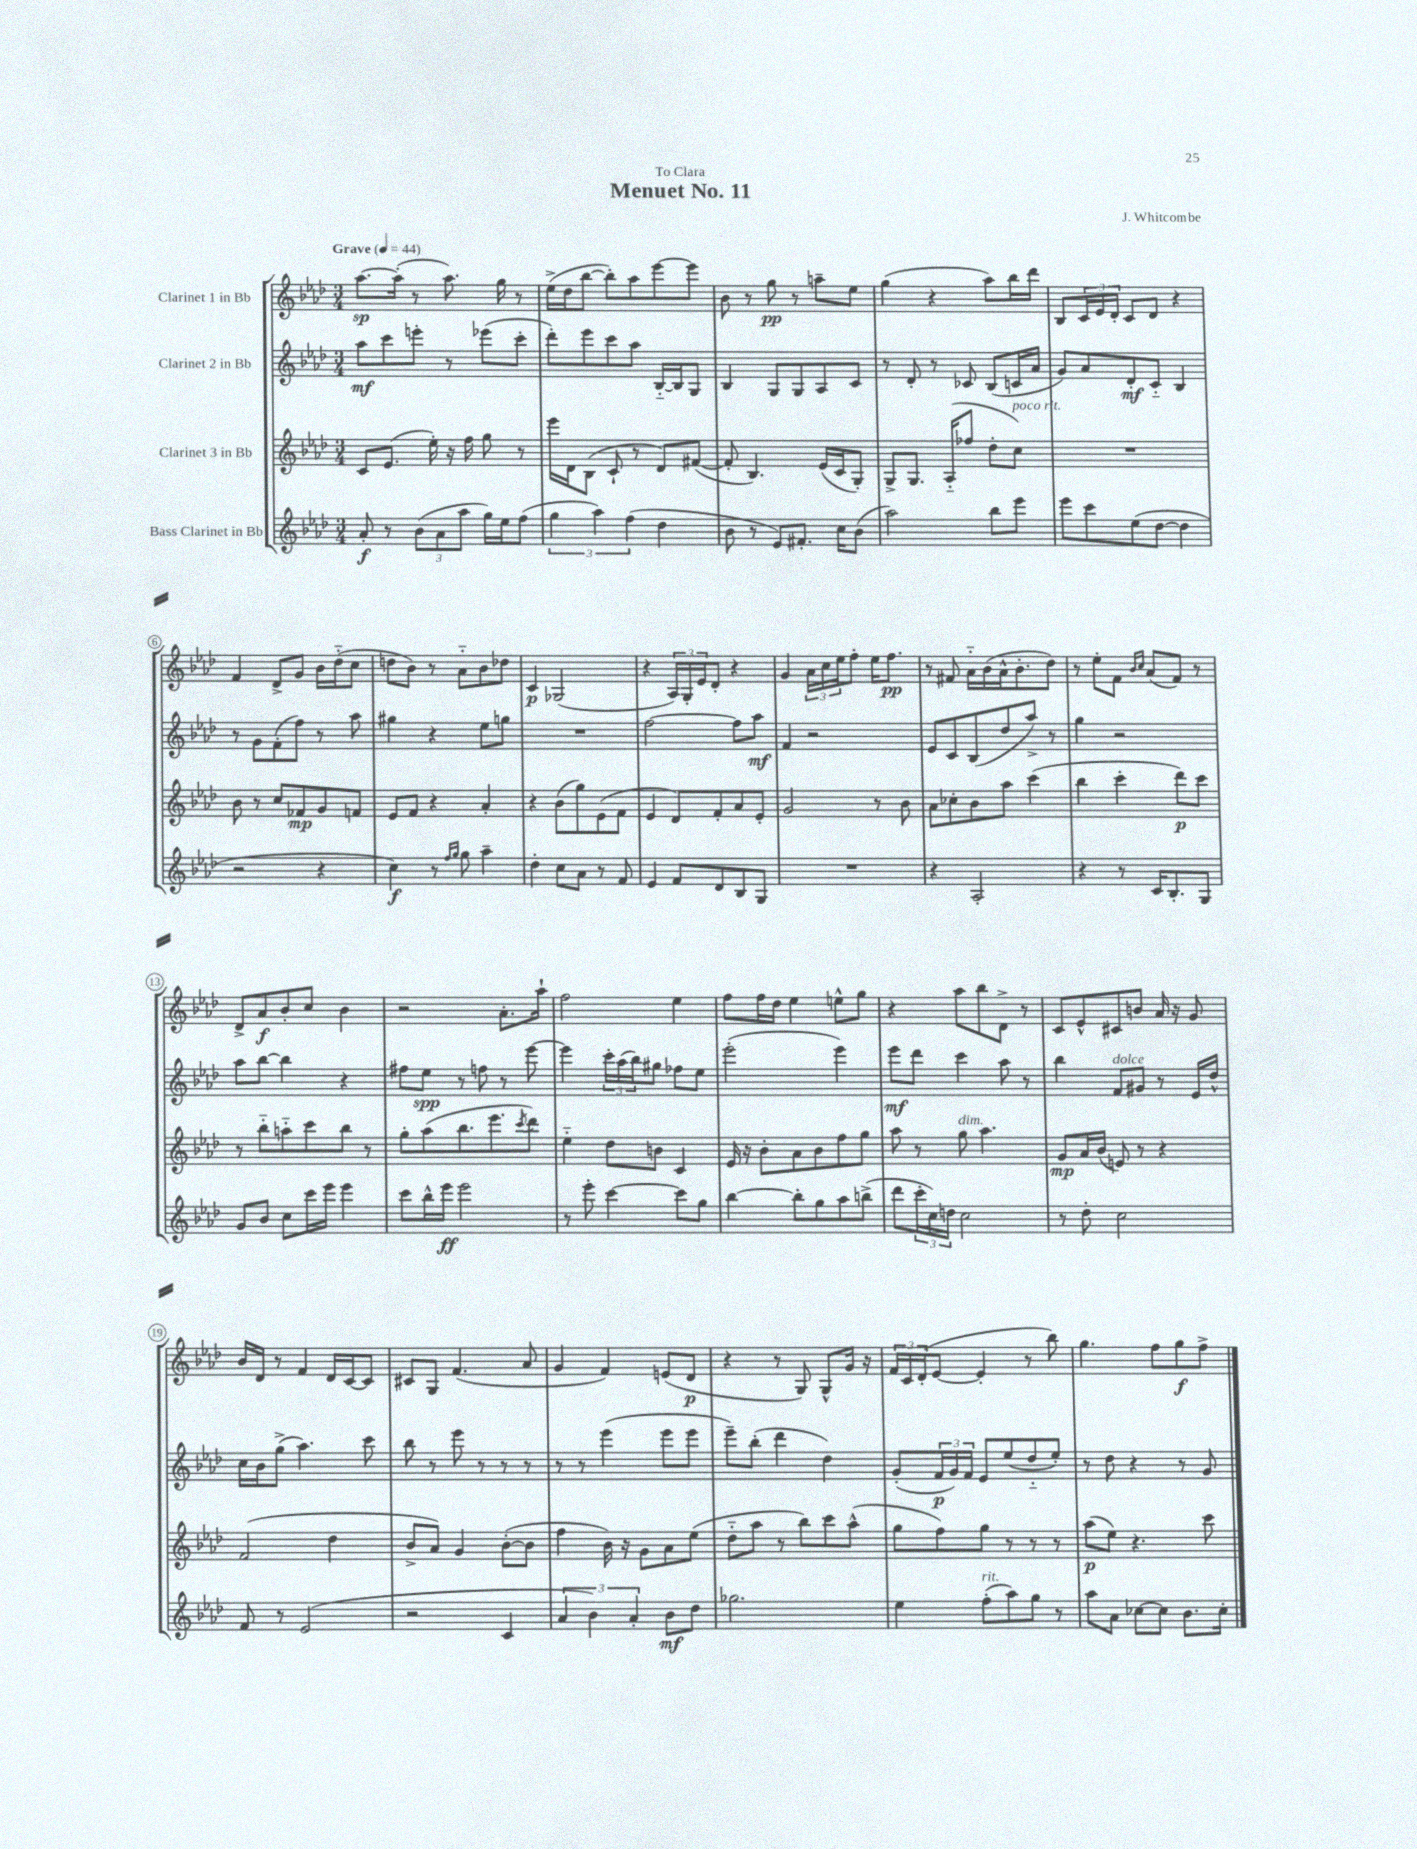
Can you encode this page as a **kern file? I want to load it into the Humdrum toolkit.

**kern	**dynam	**kern	**dynam	**kern	**dynam	**kern	**dynam
*part4	*part4	*part3	*part3	*part2	*part2	*part1	*part1
*staff4	*staff4	*staff3	*staff3	*staff2	*staff2	*staff1	*staff1
*I"Bass Clarinet in Bb	*	*I"Clarinet 3 in Bb	*	*I"Clarinet 2 in Bb	*	*I"Clarinet 1 in Bb	*
*clefG2	*	*clefG2	*	*clefG2	*	*clefG2	*
*k[b-e-a-d-]	*	*k[b-e-a-d-]	*	*k[b-e-a-d-]	*	*k[b-e-a-d-]	*
*M3/4	*	*M3/4	*	*M3/4	*	*M3/4	*
*MM44	*	*MM44	*	*MM44	*	*MM44	*
=1	=1	=1	=1	=1	=1	=1	=1
!	!	!	!	!	!	!LO:TX:a:B:t=Grave	!
8a-'/	f	8c/L	.	8aa-\L	mf	[8.aa-\L	sp
8r	.	(8.e-/J	.	8ccc\	.	.	.
.	.	.	.	.	.	(16aa-'\Jk]	.
(12b-\L	.	.	.	8eeen'\J	.	8r	.
.	.	16ee-'\)	.	.	.	.	.
12a-\	.	.	.	.	.	.	.
.	.	16r	.	8r	.	8.aa-\)	.
12aa-\J	.	.	.	.	.	.	.
.	.	16ff\	.	.	.	.	.
16gg\LL)	.	8gg\	.	(8eee-X\L	.	.	.
16ee-\J	.	.	.	.	.	16gg\	.
(8ff\J	.	8r	.	8ccc'\J	.	8r	.
=2	=2	=2	=2	=2	=2	=2	=2
6gg\	.	16eee-\LL	.	8ddd-'\L)	.	(16ee-^\LL	.
.	.	16d-\J	.	.	.	16dd-\J	.
.	.	(8B-\J	.	8eee-\	.	[8bb-\J	.
6aa-\)	.	.	.	.	.	.	.
.	.	8c`/	.	8ccc\	.	8bb-'\L])	.
(6ff\	.	.	.	.	.	.	.
.	.	8r	.	8aa-\J	.	8aa-\	.
4dd-\	.	8d-/L)	.	[16B-/LL	.	[8eee-\	.
.	.	.	.	16B-/J]	.	.	.
.	.	([8f#X/J	.	8G/J	.	8eee-\J]	.
=3	=3	=3	=3	=3	=3	=3	=3
8b-\	.	8f#'/]	.	4B-/	.	8b-\	.
8r	.	4.B-/)	.	.	.	8r	.
8e-/L)	.	.	.	8G/L	.	8gg\	pp
8.f#X'/J	.	.	.	8G/	.	8r	.
.	.	(16e-/LL	.	8A-/	.	8aan~\L	.
16cc\KL	.	16c/J	.	.	.	.	.
(8b-\J	.	8G'/J)	.	8c/J	.	8ee-\J	.
=4	=4	=4	=4	=4	=4	=4	=4
2aa-\)	.	8G^/L	.	8r	.	(4gg\	.
.	.	8.G/J	.	8d-'/	.	.	.
.	.	.	.	8r	.	4r	.
.	.	(16A-/KL	.	.	.	.	.
.	.	8ff-X/J	.	8c-X/	.	.	.
8bb-\L	.	8dd-'\L	.	(8B-/L	.	8aa-\L)	.
!	!	!LO:TX:a:i:t=poco rit.	!	!	!	!	!
8eee-\J	.	8cc\J)	.	16cn/L	.	16bb-\L	.
.	.	.	.	16a-/JJ	.	16ddd-\JJ	.
=5	=5	=5	=5	=5	=5	=5	=5
8eee-\L	.	2.r	.	8g/L)	.	8B-/L	.
8ccc\	.	.	.	8a-/	.	24c/L	.
.	.	.	.	.	.	24e-/	.
.	.	.	.	.	.	24d-'/JJ	.
(8ee-\	.	.	.	8d-'/	mf	8c/L	.
[8dd-\J	.	.	.	8c/J	.	8d-/J	.
4dd-\]	.	.	.	4B-/	.	4r	.
!!LO:LB:g=z
=6	=6	=6	=6	=6	=6	=6	=6
2r	.	8b-\	.	8r	.	4f/	.
.	.	8r	.	8g\L	.	.	.
.	.	8cc/L	.	(8f'\	.	8d-^/L	.
.	.	8f-X/	mp	8ff\J)	.	8g/J	.
4r	.	8g/	.	8r	.	16b-\LL	.
.	.	.	.	.	.	(16dd-\J	.
.	.	8fn/J	.	8aa-\	.	8cc\J	.
=7	=7	=7	=7	=7	=7	=7	=7
4cc\)	f	8e-/L	.	4gg#X\	.	8ddn\L	.
.	.	8f/J	.	.	.	8b-\J)	.
8r	.	4r	.	4r	.	8r	.
16qqff/LL	.	.	.	.	.	.	.
16qqgg/JJ	.	.	.	.	.	.	.
8gg\	.	.	.	.	.	8a-\L	.
4aa-~\	.	4a-'/	.	8ee-\L	.	8b-\	.
.	.	.	.	8ggn\J	.	8dd-X\J	.
=8	=8	=8	=8	=8	=8	=8	=8
4dd-'\	.	4r	.	2.r	.	4c/	p
8cc\L	.	(8b-\L	.	.	.	(2G-X/	.
8a-\J	.	8gg\)	.	.	.	.	.
8r	.	(8e-\	.	.	.	.	.
8f/	.	8f\J	.	.	.	.	.
=9	=9	=9	=9	=9	=9	=9	=9
4e-/	.	4e-/	.	[2ff\	.	4r	.
8f/L	.	8d-/L)	.	.	.	24A-/LL)	.
.	.	.	.	.	.	24G'/	.
.	.	.	.	.	.	24e-/J	.
8d-/	.	8f'/	.	.	.	8d-'/J	.
8B-/	.	8a-/	.	8ff\L]	.	4r	.
8G/J	.	8e-'/J	.	8aa-\J	mf	.	.
=10	=10	=10	=10	=10	=10	=10	=10
2.r	.	2g/	.	4f/	.	4g/	.
.	.	.	.	2r	.	24a-\LL	.
.	.	.	.	.	.	24cc\	.
.	.	.	.	.	.	24ee-\J	.
.	.	.	.	.	.	8ff'\J	.
.	.	8r	.	.	.	16ee-\KL	.
.	.	.	.	.	.	8.ff\J	pp
.	.	8b-\	.	.	.	.	.
=11	=11	=11	=11	=11	=11	=11	=11
4r	.	8a-\L	.	8e-/L	.	8r	.
.	.	8cc-X'\	.	8c/	.	8f#X/	.
2A-'/	.	8b-\	.	(8B-/	.	16a-\LL	.
.	.	.	.	.	.	(16b-\	.
.	.	8aa-\J	.	8dd-/	.	16a-^^\J	.
.	.	.	.	.	.	8.b-'\	.
.	.	(4ccc\	.	8aa-^/J)	.	.	.
.	.	.	.	8r	.	8dd-\J)	.
=12	=12	=12	=12	=12	=12	=12	=12
4r	.	4bb-\	.	4gg\	.	8r	.
.	.	.	.	.	.	8ee-'\L	.
8r	.	4ccc'\	.	2r	.	8f\J	.
.	.	.	.	.	.	16qqb-/LL	.
.	.	.	.	.	.	16qqcc/JJ	.
16c/KL	.	.	.	.	.	(8a-/L	.
8.B-'/	.	.	.	.	.	.	.
.	.	8ddd-\L)	p	.	.	8f/J)	.
8G/J	.	8ccc\J	.	.	.	8r	.
!!LO:LB:g=z
=13	=13	=13	=13	=13	=13	=13	=13
8g/L	.	8r	.	8aa-\L	.	8d-^/L	.
8b-/J	.	8bb-\L	.	[8bb-\J	.	8a-/	f
8cc\L	.	8aan\	.	4bb-\]	.	8b-'/	.
16ccc\L	.	8ccc\	.	.	.	8cc/J	.
16eee-\JJ	.	.	.	.	.	.	.
4eee-\	.	8bb-\J	.	4r	.	4b-\	.
.	.	8r	.	.	.	.	.
=14	=14	=14	=14	=14	=14	=14	=14
8ccc\L	.	8gg'\L	.	8ff#X\L	.	2r	.
16bb-^^\L	.	(8aa-\	.	8ee-\J	spp	.	.
16eee-\JJ	ff	.	.	.	.	.	.
2eee-\	.	8.bb-\	.	8r	.	.	.
.	.	.	.	8ffn\	.	.	.
.	.	8.eee-\	.	.	.	.	.
.	.	.	.	8r	.	8.a-'\L	.
.	.	8qccc/	.	.	.	.	.
.	.	8ddd-\J)	.	[8eee-\	.	.	.
.	.	.	.	.	.	16aa-`\Jk	.
=15	=15	=15	=15	=15	=15	=15	=15
8r	.	4ee-\	.	4eee-\]	.	2ff\	.
8eee-'\	.	.	.	.	.	.	.
[4ccc\	.	8dd-\L	.	24ccc'\LL	.	.	.
.	.	.	.	(24aa-\	.	.	.
.	.	.	.	24bb-\J)	.	.	.
.	.	8bn\J	.	8gg#X\J	.	.	.
8ccc\L]	.	4c/	.	8ff-X\L	.	4ee-\	.
8gg\J	.	.	.	8ee-\J	.	.	.
=16	=16	=16	=16	=16	=16	=16	=16
[4bb-\	.	16e-/	.	(2eee-'\	.	8ff\L	.
.	.	16r	.	.	.	.	.
.	.	8b-'\L	.	.	.	16ff\L	.
.	.	.	.	.	.	16dd-\JJ	.
8bb-'\L]	.	8a-\	.	.	.	4ee-\	.
8gg\	.	8b-\	.	.	.	.	.
8aa-\	.	8ff\	.	4eee-\)	.	8een^^\L	.
(8bbn^\J	.	8gg\J	.	.	.	8gg\J	.
=17	=17	=17	=17	=17	=17	=17	=17
8ddd-\L	.	8aa-\	.	8eee-\L	mf	4r	.
24ccc'\L	.	8r	.	8ddd-\J	.	.	.
24cc\)	.	.	.	.	.	.	.
24ddn\JJ	.	.	.	.	.	.	.
!	!	!LO:TX:a:i:t=dim.	!	!	!	!	!
2cc\	.	8gg\	.	4ccc\	.	8aa-\L	.
.	.	4.aa-\	.	.	.	8bb-\	.
.	.	.	.	8aa-\	.	8d-^\J	.
.	.	.	.	8r	.	8r	.
=18	=18	=18	=18	=18	=18	=18	=18
8r	.	8g/L	mp	4bb-\	.	8c/L	.
8dd-'\	.	16a-/L	.	.	.	8e-^^/	.
.	.	(16b-/JJ	.	.	.	.	.
!	!	!	!	!LO:TX:a:i:t=dolce	!	!	!
2cc\	.	8en/)	.	8f/L	.	8c#X/	.
.	.	8r	.	8g#X/J	.	8bn/J	.
.	.	4r	.	8r	.	16a-/	.
.	.	.	.	.	.	16r	.
.	.	.	.	16e-/LL	.	8g/	.
.	.	.	.	16dd-^^/JJ	.	.	.
!!LO:LB:g=z
=19	=19	=19	=19	=19	=19	=19	=19
8f/	.	(2f/	.	16cc\LL	.	16b-/LL	.
.	.	.	.	16b-\J	.	16d-/JJ	.
8r	.	.	.	(8gg^\J	.	8r	.
(2e-/	.	.	.	4.aa-\)	.	4f/	.
.	.	4dd-\	.	.	.	16d-/LL	.
.	.	.	.	.	.	[16c/J	.
.	.	.	.	8ccc\	.	8c/J]	.
=20	=20	=20	=20	=20	=20	=20	=20
2r	.	8b-^/L	.	8bb-\	.	8c#X/L	.
.	.	8a-/J)	.	8r	.	8G/J	.
.	.	4g/	.	8eee-\	.	(4.f/	.
.	.	.	.	8r	.	.	.
4c/	.	([8b-'\L	.	8r	.	.	.
.	.	8b-\J]	.	8r	.	8a-/	.
=21	=21	=21	=21	=21	=21	=21	=21
6a-/	.	4ff\	.	8r	.	4g/	.
.	.	.	.	8r	.	.	.
6b-\)	.	.	.	.	.	.	.
.	.	16b-\)	.	(4eee-\	.	4f/)	.
.	.	16r	.	.	.	.	.
6a-'/	.	.	.	.	.	.	.
.	.	8g\L	.	.	.	.	.
8b-\L	mf	8a-\	.	8eee-\L	.	(8en/L	.
8dd-\J	.	(8ee-\J	.	8eee-\J	.	8d-/J	p
=22	=22	=22	=22	=22	=22	=22	=22
2.gg-X\	.	8dd-\L	.	8eee-~\L)	.	4r	.
.	.	8aa-\J	.	(8bb-'\J	.	.	.
.	.	8r	.	4ddd-\	.	8r	.
.	.	8bb-\L)	.	.	.	8G/)	.
.	.	8ccc\	.	4dd-\)	.	8G^^/L	.
.	.	(8aa-^^\J	.	.	.	16g/Jk	.
.	.	.	.	.	.	16r	.
=23	=23	=23	=23	=23	=23	=23	=23
4ee-\	.	8gg\L	.	(8g'/L	.	24f/LL	.
.	.	.	.	.	.	24c/	.
.	.	.	.	.	.	(24d-'/J	.
.	.	8ff\)	.	24f/L	p	[8e-/J	.
.	.	.	.	24g/)	.	.	.
.	.	.	.	24f/JJ	.	.	.
!LO:TX:a:i:t=rit.	!	!	!	!	!	!	!
(8ff'\L	.	8gg\J	.	8e-/L	.	4e-'/]	.
8aa-\)	.	8r	.	(8ee-/	.	.	.
8gg\J	.	8r	.	8dd-/	.	8r	.
8r	.	8r	.	8ee-'/J)	.	8bb-\)	.
=24	=24	=24	=24	=24	=24	=24	=24
8aa-\L	.	(8aa-\L	p	8r	.	4.gg\	.
8a-\J	.	8ee-\J)	.	8dd-\	.	.	.
[8cc-X\L	.	4.r	.	4r	.	.	.
8cc-\J]	.	.	.	.	.	8ff\L	.
8.b-\L	.	.	.	8r	.	8gg\	f
.	.	8ccc\	.	8g/	.	8ff^\J	.
16cc-'\Jk	.	.	.	.	.	.	.
==	==	==	==	==	==	==	==
*-	*-	*-	*-	*-	*-	*-	*-
